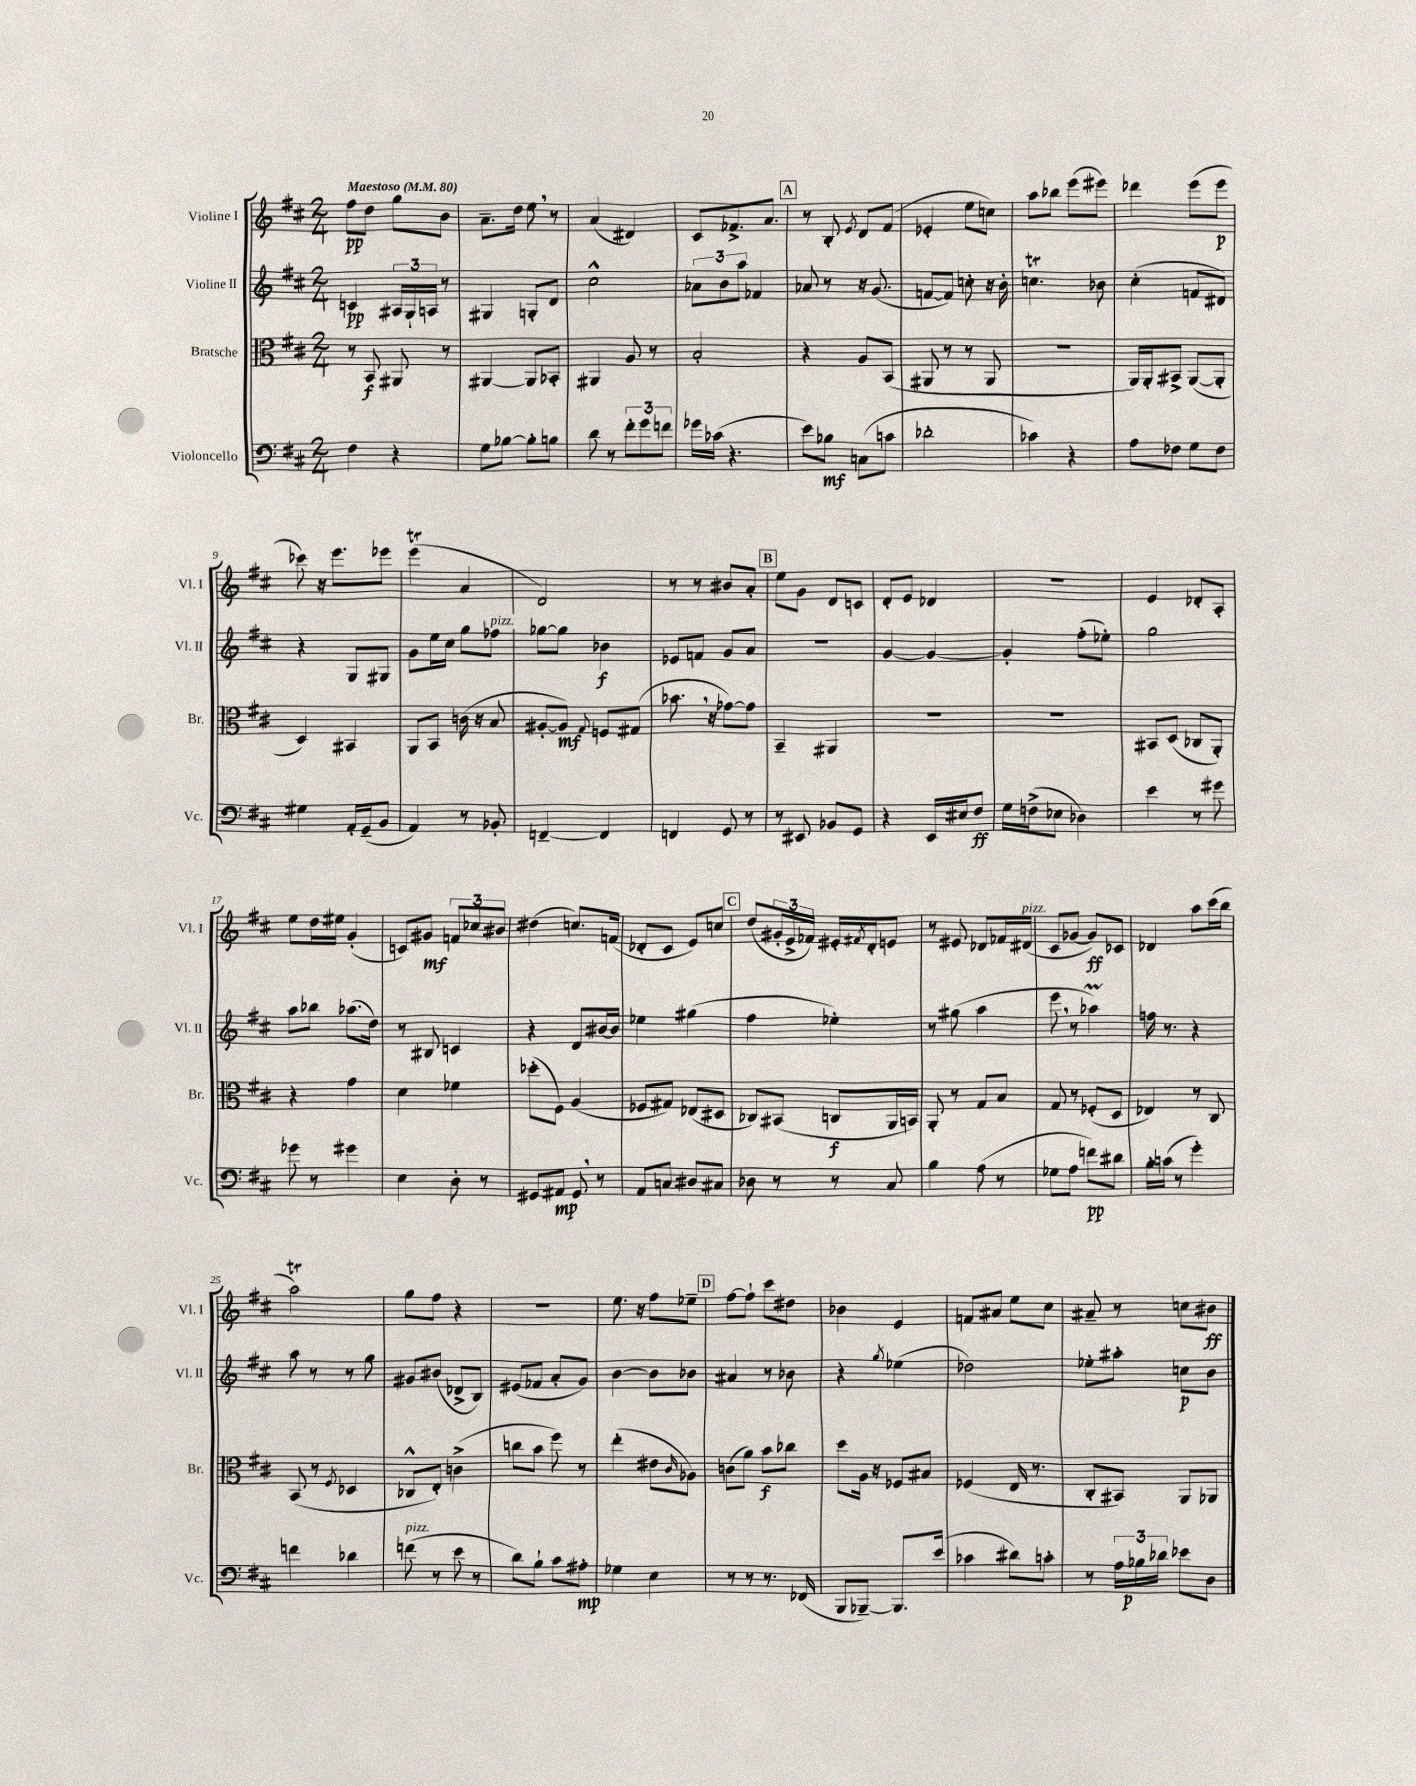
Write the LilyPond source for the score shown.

<<
\new StaffGroup <<
\new Staff = "s0" \with { instrumentName = "Violine I" shortInstrumentName = "Vl. I" } {
    \clef treble \key d \major \numericTimeSignature \time 2/4 \tempo "Maestoso" 4 = 80
    fis''8\pp d''8 g''8 b'8 |
    a'8.-- d''16 e''8 \breathe r8 |
    a'4( dis'4) |
    cis'8 fes'8.-> a'8. |
    \mark \markup { \box "A" } r8 b8-. \acciaccatura { e'8 } d'8 fis'8( |
    ees'4-. e''8 c''8) |
    a''8 bes''8 e'''8( eis'''8) |
    des'''4 e'''8( e'''8\p |
    ces'''8) r16 e'''8. ees'''8 |
    e'''4\trill( a'4 |
    d'2) |
    r8 r8 bis'8 a'8-. |
    \mark \markup { \box "B" } e''8 g'8 d'8 c'8 |
    d'8-. e'8 des'4 |
    r2 |
    e'4 des'8-. a8-. |
    e''8 d''16 eis''16 g'4-.( |
    c'8) gis'8\mf \tuplet 3/2 { f'8 ces''8 bis'8 } |
    dis''4( c''8.) f'16( |
    des'8-. cis'8 e'8) c''8 |
    \mark \markup { \box "C" } d''8( \tuplet 3/2 { gis'16-. e'16-> fes'16) } eis'16-. \acciaccatura { fis'8 } d'16-. e'8 |
    r8 eis'8 des'8 fes'16 dis'16^\markup { \italic "pizz." }( |
    cis'8 ges'8~ ges'8\ff) ces'8 |
    des'4 a''8 cis'''16( b''16 |
    a''2\trill) |
    g''8 fis''8 r4 |
    R2 |
    e''8. r16 fis''8 ees''8-- |
    \mark \markup { \box "D" } fis''8~ fis''8-! cis'''8 dis''8 |
    bes'4 e'4 |
    f'8 ais'8 e''8 cis''8 |
    ais'8-- r8 c''8 bis'8\ff \bar "|." |
}
\new Staff = "s1" \with { instrumentName = "Violine II" shortInstrumentName = "Vl. II" } {
    \clef treble \key d \major \numericTimeSignature \time 2/4
    c'4\pp \tuplet 3/2 { ais16 g16-! a16 } r8 |
    gis4 g8-. d'8 |
    cis''2-^ |
    \tuplet 3/2 { aes'8 b'8 a''8 } fes'4 |
    \mark \markup { \box "A" } aes'8 r8 r16 g'8.( |
    f'8~ f'8) c''8-. r16 b'16-. |
    c''4.\trill bes'8 |
    cis''4-.( f'8 dis'8) |
    r4 g8 gis8 |
    g'8 e''16 cis''16 g''8 fes''8^\markup { \italic "pizz." } |
    ges''8~ ges''8 bes'4\f |
    ees'8 f'8 g'8 a'8 |
    \mark \markup { \box "B" } R2 |
    g'4~ g'4~ |
    g'4-. fis''8-.( ees''8-.) |
    g''2 |
    a''8 bes''8 aes''8.( d''16) |
    r8 bis8 c'4 |
    r4 d'8 bis'16~ bis'16 |
    ees''4 gis''4( |
    \mark \markup { \box "C" } fis''4 ees''4-.) |
    r8 gis''8( a''4 |
    e'''8 \breathe r8 aes''4\prall) |
    f''16 r8. r4 |
    a''8 r8 r8 g''8 |
    gis'8 bis'8( des'8-> b8) |
    eis'8( fes'8 a'8-. g'8) |
    b'4~ b'8 bes'8 |
    \mark \markup { \box "D" } ais'4 r8 bes'8 |
    r4 \acciaccatura { g''8 } ees''4( |
    des''2) |
    ees''8-. ais''8-. c''8\p b'8 \bar "|." |
}
\new Staff = "s2" \with { instrumentName = "Bratsche" shortInstrumentName = "Br." } {
    \clef alto \key d \major \numericTimeSignature \time 2/4
    r8 b,8\f ais,8 r8 |
    ais,4~ ais,8 bes,8-. |
    ais,4 a8 r8 |
    b2-. |
    \mark \markup { \box "A" } r4 a8 b,8( |
    ais,8 r8 r8 ais,8 |
    R2 |
    a,16) a,16-. bis,8-> a,8~( a,8-. |
    d4) bis,4 |
    a,8 b,8 c'16( r16 b8 |
    ais8~-. ais8\mf) \appoggiatura { g8 } f8 gis8( |
    bes'8. \breathe r16 ges'8~) ges'8 |
    \mark \markup { \box "B" } b,4-- ais,4 |
    R2 |
    R2 |
    bis,8 d8( ces8 a,8-.) |
    r4 g'4 |
    d'4 fes'4 |
    des''8-.( fis8) a4( |
    fes8 gis8) ees8( dis8 |
    \mark \markup { \box "C" } ces8) bis,8( c8\f a,16 b,16) |
    a,8-. r8 g8 b8 |
    g8 r8 fes8-.( d8 |
    ees4) r8 cis8 |
    b,8( r8 \acciaccatura { fis8 } des4 |
    ces8-^ e8-.) c'4->( |
    c''8 b'8 fis''8) r8 |
    e''4-.( eis'8 \grace { cis'16 } aes8) |
    \mark \markup { \box "D" } c'8( a'8) b'8\f ces''8 |
    d''8 a16 r16 fes8 bis8 |
    fes4( e16 r8. |
    cis8-. bis,8) a,8 aes,8 \bar "|." |
}
\new Staff = "s3" \with { instrumentName = "Violoncello" shortInstrumentName = "Vc." } {
    \clef bass \key d \major \numericTimeSignature \time 2/4
    fis4 r4 |
    g8 bes8~ bes8-. b8 |
    d'8 r8 \tuplet 3/2 { fis'8-. g'8 f'8 } |
    ges'16 ces'16( r4. |
    \mark \markup { \box "A" } e'8) bes8\mf c8( c'8 |
    des'2-. |
    ces'4) r4 |
    a8 fes8 g8 fes8 |
    gis4 a,16-. g,16--( b,8 |
    a,4) r8 bes,8-. |
    f,4~-- f,4 |
    f,4 g,8 r8 |
    \mark \markup { \box "B" } r8 eis,8 bes,8 g,8 |
    r4 e,16 eis16 fis8\ff |
    g16 f16->( ees8 des4) |
    e'4 r8 gis'8 |
    ges'8 r8 gis'4 |
    e4 d8-. r8 |
    gis,8 ais,8\mp gis,8 \breathe r8 |
    a,8 c8 dis8 cis8 |
    \mark \markup { \box "C" } des8 r8 r8 cis8 |
    b4 a8( r8 |
    ges8 a8 f'8\pp) dis'8 |
    b16-. c'16( r8 g'4-.) |
    f'4 des'4 |
    f'8^\markup { \italic "pizz." }( r8 e'8 r8 |
    d'8) b8-! cis'8 ais8-.\mp |
    ges4 e4 |
    \mark \markup { \box "D" } r8 r8 r8. fes,16( |
    b,,8 bes,,8~--) bes,,8. e'16( |
    ces'4 dis'8) c'8-. |
    r8 \tuplet 3/2 { a16 bes16\p des'16 } ees'8 d8 \bar "|." |
}
>>
>>
